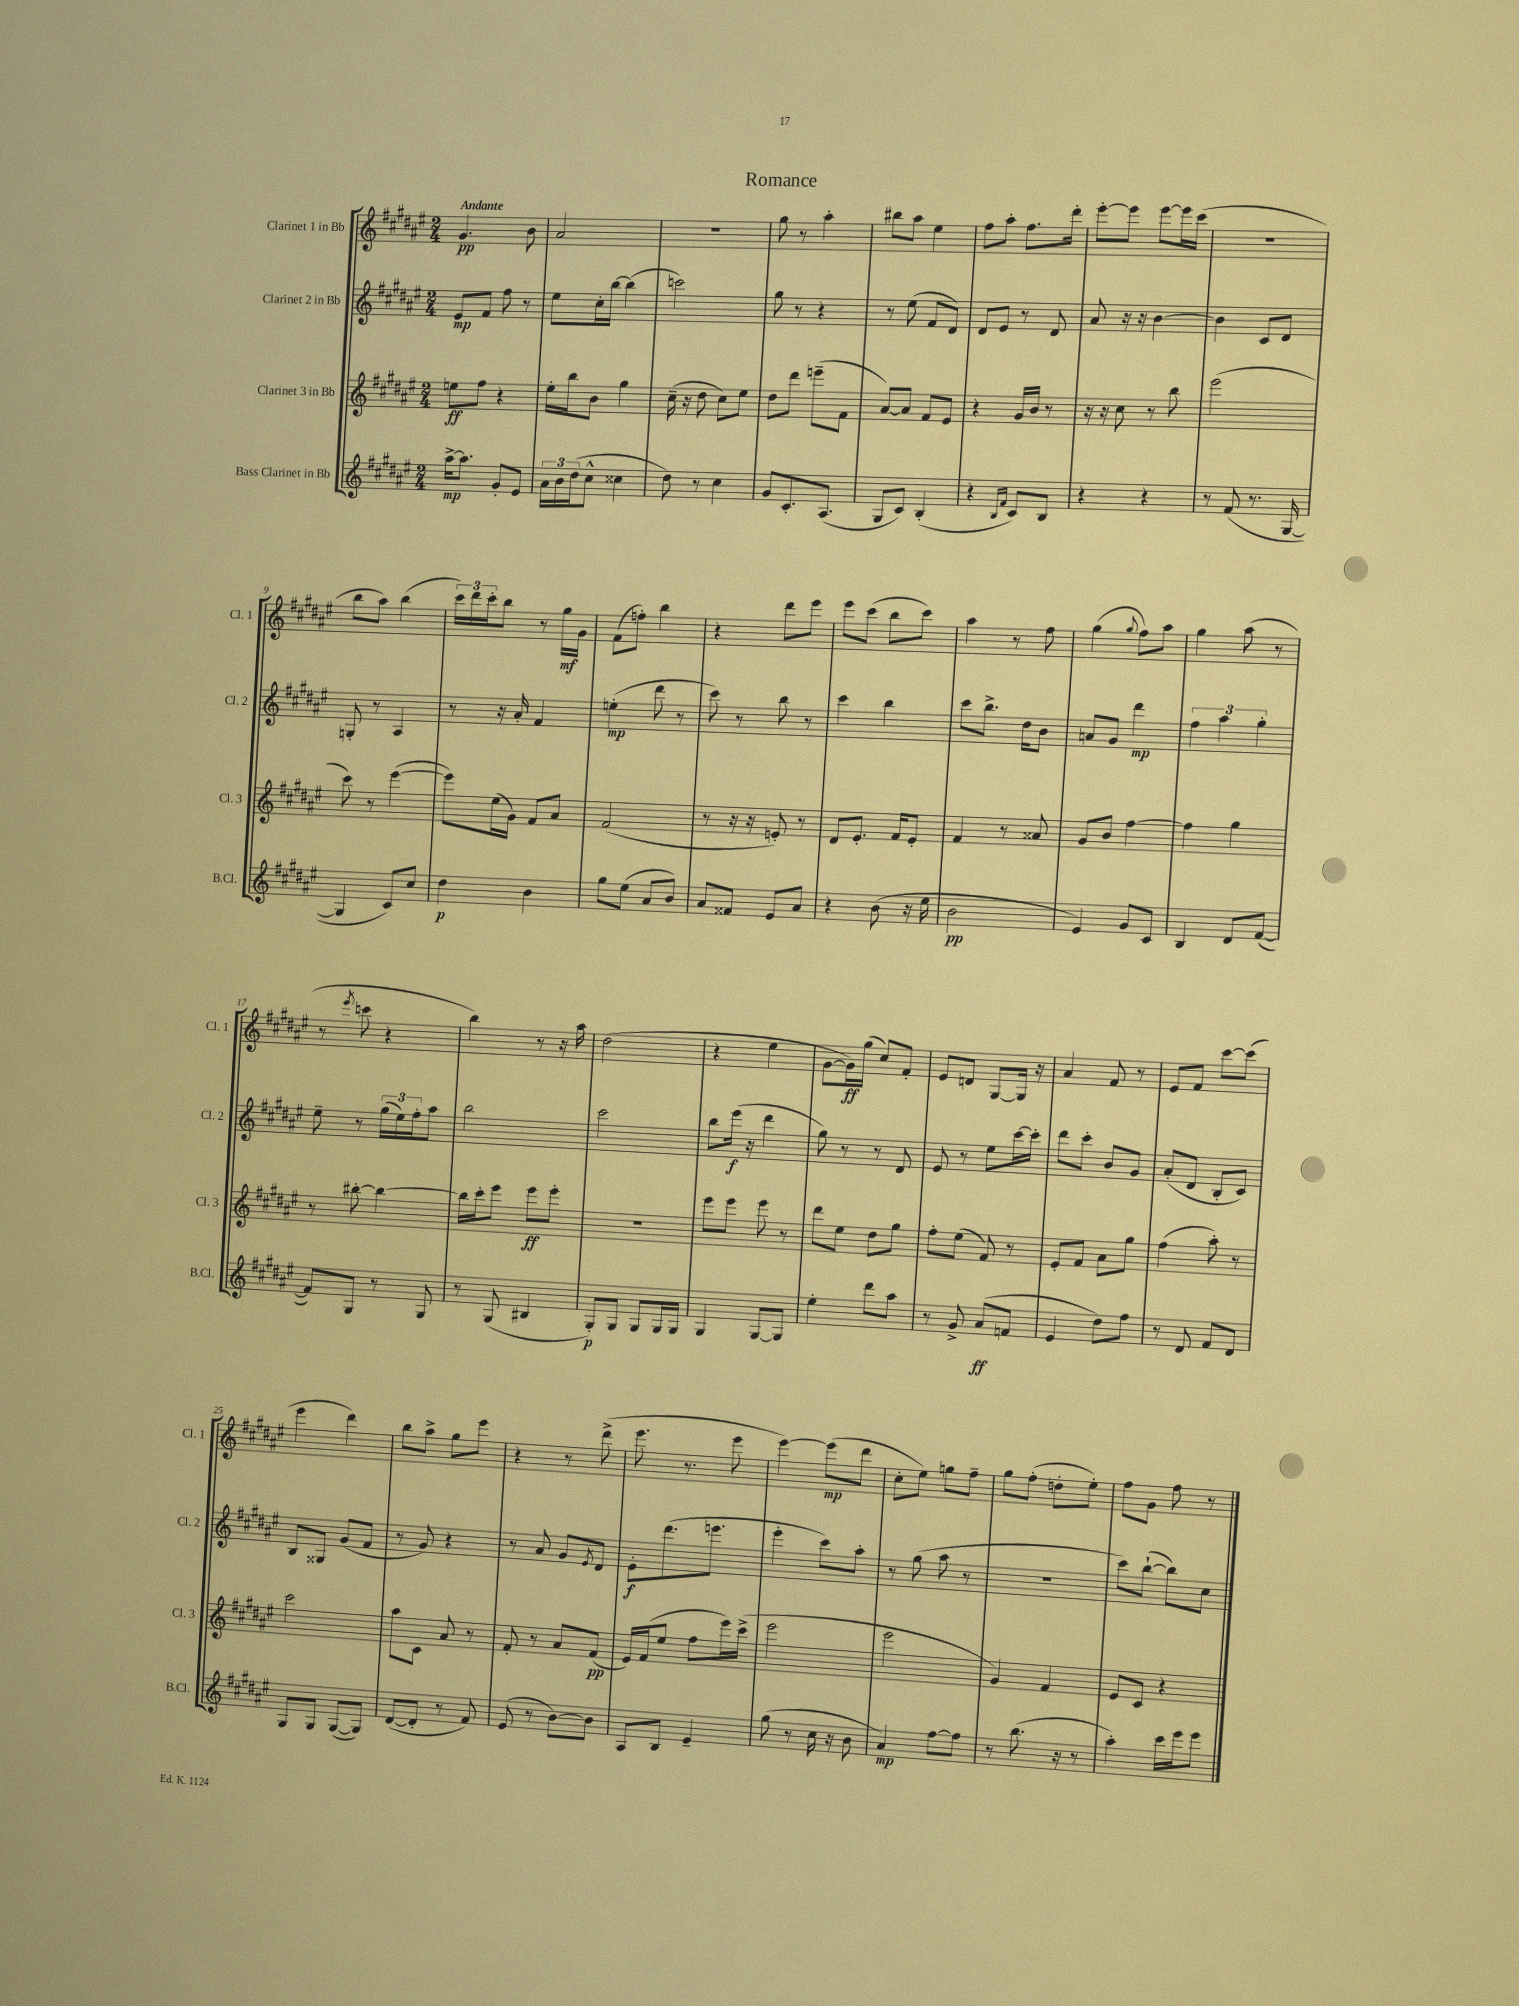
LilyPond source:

\header { title = "Romance" }
<<
\new StaffGroup <<
\new Staff = "s0" \with { instrumentName = "Clarinet 1 in Bb" shortInstrumentName = "Cl. 1" } {
    \clef treble \key fis \major \numericTimeSignature \time 2/4 \tempo "Andante"
    gis'4.\pp b'8 |
    ais'2 |
    r2 |
    gis''8 r8 ais''4-. |
    bis''8 ais''8 eis''4 |
    fis''8 ais''8-. fis''8. dis'''16-. |
    eis'''8~-. eis'''8 eis'''8~ eis'''16 cis'''16( |
    r2 |
    b''8 ais''8) b''4( |
    \tuplet 3/2 { cis'''16) dis'''16 cis'''16-. } b''8 r8 gis''16\mf gis'16 |
    fis'8( f''8-.) b''4 |
    r4 dis'''8 eis'''8 |
    eis'''8 cis'''8( b''8 cis'''8) |
    ais''4 r8 fis''8 |
    gis''4( \appoggiatura { gis''8 } fis''8) ais''8 |
    gis''4 ais''8( r8 |
    r8 \acciaccatura { eis'''8 } c'''8 r4 |
    b''4) r8 r16 ais''16 |
    dis''2( |
    r4 eis''4 |
    gis'8~ gis'16\ff) gis''16( cis''8) fis'8-. |
    eis'8 d'8 gis8~ gis16 r16 |
    ais'4 fis'8 r8 |
    eis'8 fis'8 cis'''8~ cis'''8( |
    eis'''4 dis'''4) |
    b''8 ais''8-> gis''8 eis'''8 |
    r4 r8 dis'''8->( |
    eis'''8. r8. eis'''8 |
    eis'''4~) eis'''8\mp( dis'''8 |
    cis''8-. eis''8) g''8 fis''8-- |
    gis''8 fis''8-.( d''8-. eis''8-.) |
    fis''8 gis'8 fis''8 r8 \bar "|." |
}
\new Staff = "s1" \with { instrumentName = "Clarinet 2 in Bb" shortInstrumentName = "Cl. 2" } {
    \clef treble \key fis \major \numericTimeSignature \time 2/4
    eis'8\mp fis'8 fis''8 r8 |
    eis''8 cis''16-. b''16~ b''4( |
    c'''2) |
    gis''8 r8 r4 |
    r8 eis''8( fis'8 dis'8) |
    dis'8 eis'8 r8 dis'8 |
    ais'8 r16 r16 b'4~ |
    b'4 cis'8 dis'8 |
    g8-. r8 ais4 |
    r8 r16 ais'16-. fis'4 |
    e''4-.\mp( dis'''8 r8 |
    cis'''8) r8 b''8 r8 |
    cis'''4 b''4 |
    cis'''8 b''8.-> dis''16 b'8 |
    a'8 gis'8 dis'''4\mp |
    \tuplet 3/2 { fis''4 ais''4 gis''4-. } |
    eis''8-- r8 \tuplet 3/2 { gis''16( eis''16) fis''16-. } ais''8 |
    b''2 |
    cis'''2 |
    b''8 eis'''16\f( r16 dis'''4 |
    gis''8) r8 r8 dis'8 |
    eis'8 r8 eis''8 cis'''16~ cis'''16-. |
    dis'''8 cis'''8-. b'8 gis'8 |
    ais'8-.( dis'8 b8-. cis'8) |
    b8 gisis8 gis'8( fis'8 |
    r8 gis'8) r4 |
    r8 ais'8 gis'8 \acciaccatura { eis'8 } dis'8 |
    eis'8-.\f dis'''8.( e'''8. |
    eis'''4-. cis'''8) ais''8-. |
    r8 gis''8( ais''8 r8 |
    R2 |
    cis'''8) b''8~-!( b''8) cis''8 \bar "|." |
}
\new Staff = "s2" \with { instrumentName = "Clarinet 3 in Bb" shortInstrumentName = "Cl. 3" } {
    \clef treble \key fis \major \numericTimeSignature \time 2/4
    e''8\ff fis''8 r4 |
    eis''16-. b''16 b'8 gis''4 |
    cis''16--( r16 dis''8 cis''8) eis''8 |
    dis''8 dis'''8 e'''8--( fis'8 |
    ais'8~) ais'8 fis'8 eis'8 |
    r4 gis'16 b'16 r8 |
    r16 r16 cis''8 r8 b''8 |
    eis'''2( |
    cis'''8) r8 eis'''4~( |
    eis'''8) eis''16( gis'16) fis'8 ais'8 |
    fis'2( |
    r8 r16 r16 e'8-.) r8 |
    dis'8 eis'8.-. fis'16 eis'8-. |
    fis'4 r8 aisis'8 |
    gis'8 b'8 fis''4~ |
    fis''4 gis''4 |
    r8 bis''8~-. bis''4~ |
    bis''16 cis'''16-. eis'''8 eis'''8\ff eis'''8-. |
    r2 |
    eis'''8 eis'''8 eis'''8 r8 |
    dis'''8 eis''8 dis''8 gis''8 |
    fis''8-. eis''8( fis'8) r8 |
    eis'8-. fis'8 ais'8 gis''8 |
    fis''4( ais''8-.) r8 |
    cis'''2 |
    ais''8 cis'8 ais'8 r8 |
    fis'8-. r8 ais'8 fis'8\pp( |
    eis'16) fis'16( eis''8 fis''8 eis'''16) cis'''16->( |
    eis'''2 |
    eis'''2 |
    gis'4) fis'4 |
    eis'8 cis'8 r4 \bar "|." |
}
\new Staff = "s3" \with { instrumentName = "Bass Clarinet in Bb" shortInstrumentName = "B.Cl." } {
    \clef treble \key fis \major \numericTimeSignature \time 2/4
    ais''16~->\mp ais''8. gis'8-. eis'8 |
    \tuplet 3/2 { ais'16 b'16 dis''16( } cis''8-^ cisis''4 |
    dis''8) r8 cis''4 |
    gis'8 cis'8.-. ais8.( |
    gis8 cis'8) b4-.( |
    r4 \grace { b16 fis'16 } cis'8) b8 |
    r4 r4 |
    r8 fis'8( r8. gis16~ |
    gis4 cis'8) cis''8 |
    dis''4\p b'4 |
    gis''8 eis''8( ais'8 b'8) |
    ais'8 fisis'8 eis'8 ais'8 |
    r4 b'8( r16 eis''16 |
    b'2\pp |
    eis'4) gis'8 cis'8 |
    b4 dis'8 fis'8~( |
    fis'8) gis8 r8 gis8 |
    r8 gis8( bis4 |
    gis8-.\p) gis8 gis8 gis16 gis16 |
    gis4 gis8~ gis8 |
    eis''4-. dis'''8 ais''8 |
    r8 gis'8-> ais'8\ff( f'8 |
    eis'4 dis''8) fis''8 |
    r8 dis'8 fis'8 dis'8 |
    gis8 gis8 gis8~( gis8) |
    dis'8~( dis'8-. r8 fis'8) |
    eis'8( r8 b'8~) b'8 |
    ais8 b8 eis'4-- |
    gis''8( r8 cis''16 r16 b'8 |
    ais'4\mp) fis''8~ fis''8 |
    r8 b''8.( r16 r8 |
    ais''4-.) cis'''16 eis'''16 eis'''8 \bar "|." |
}
>>
>>
